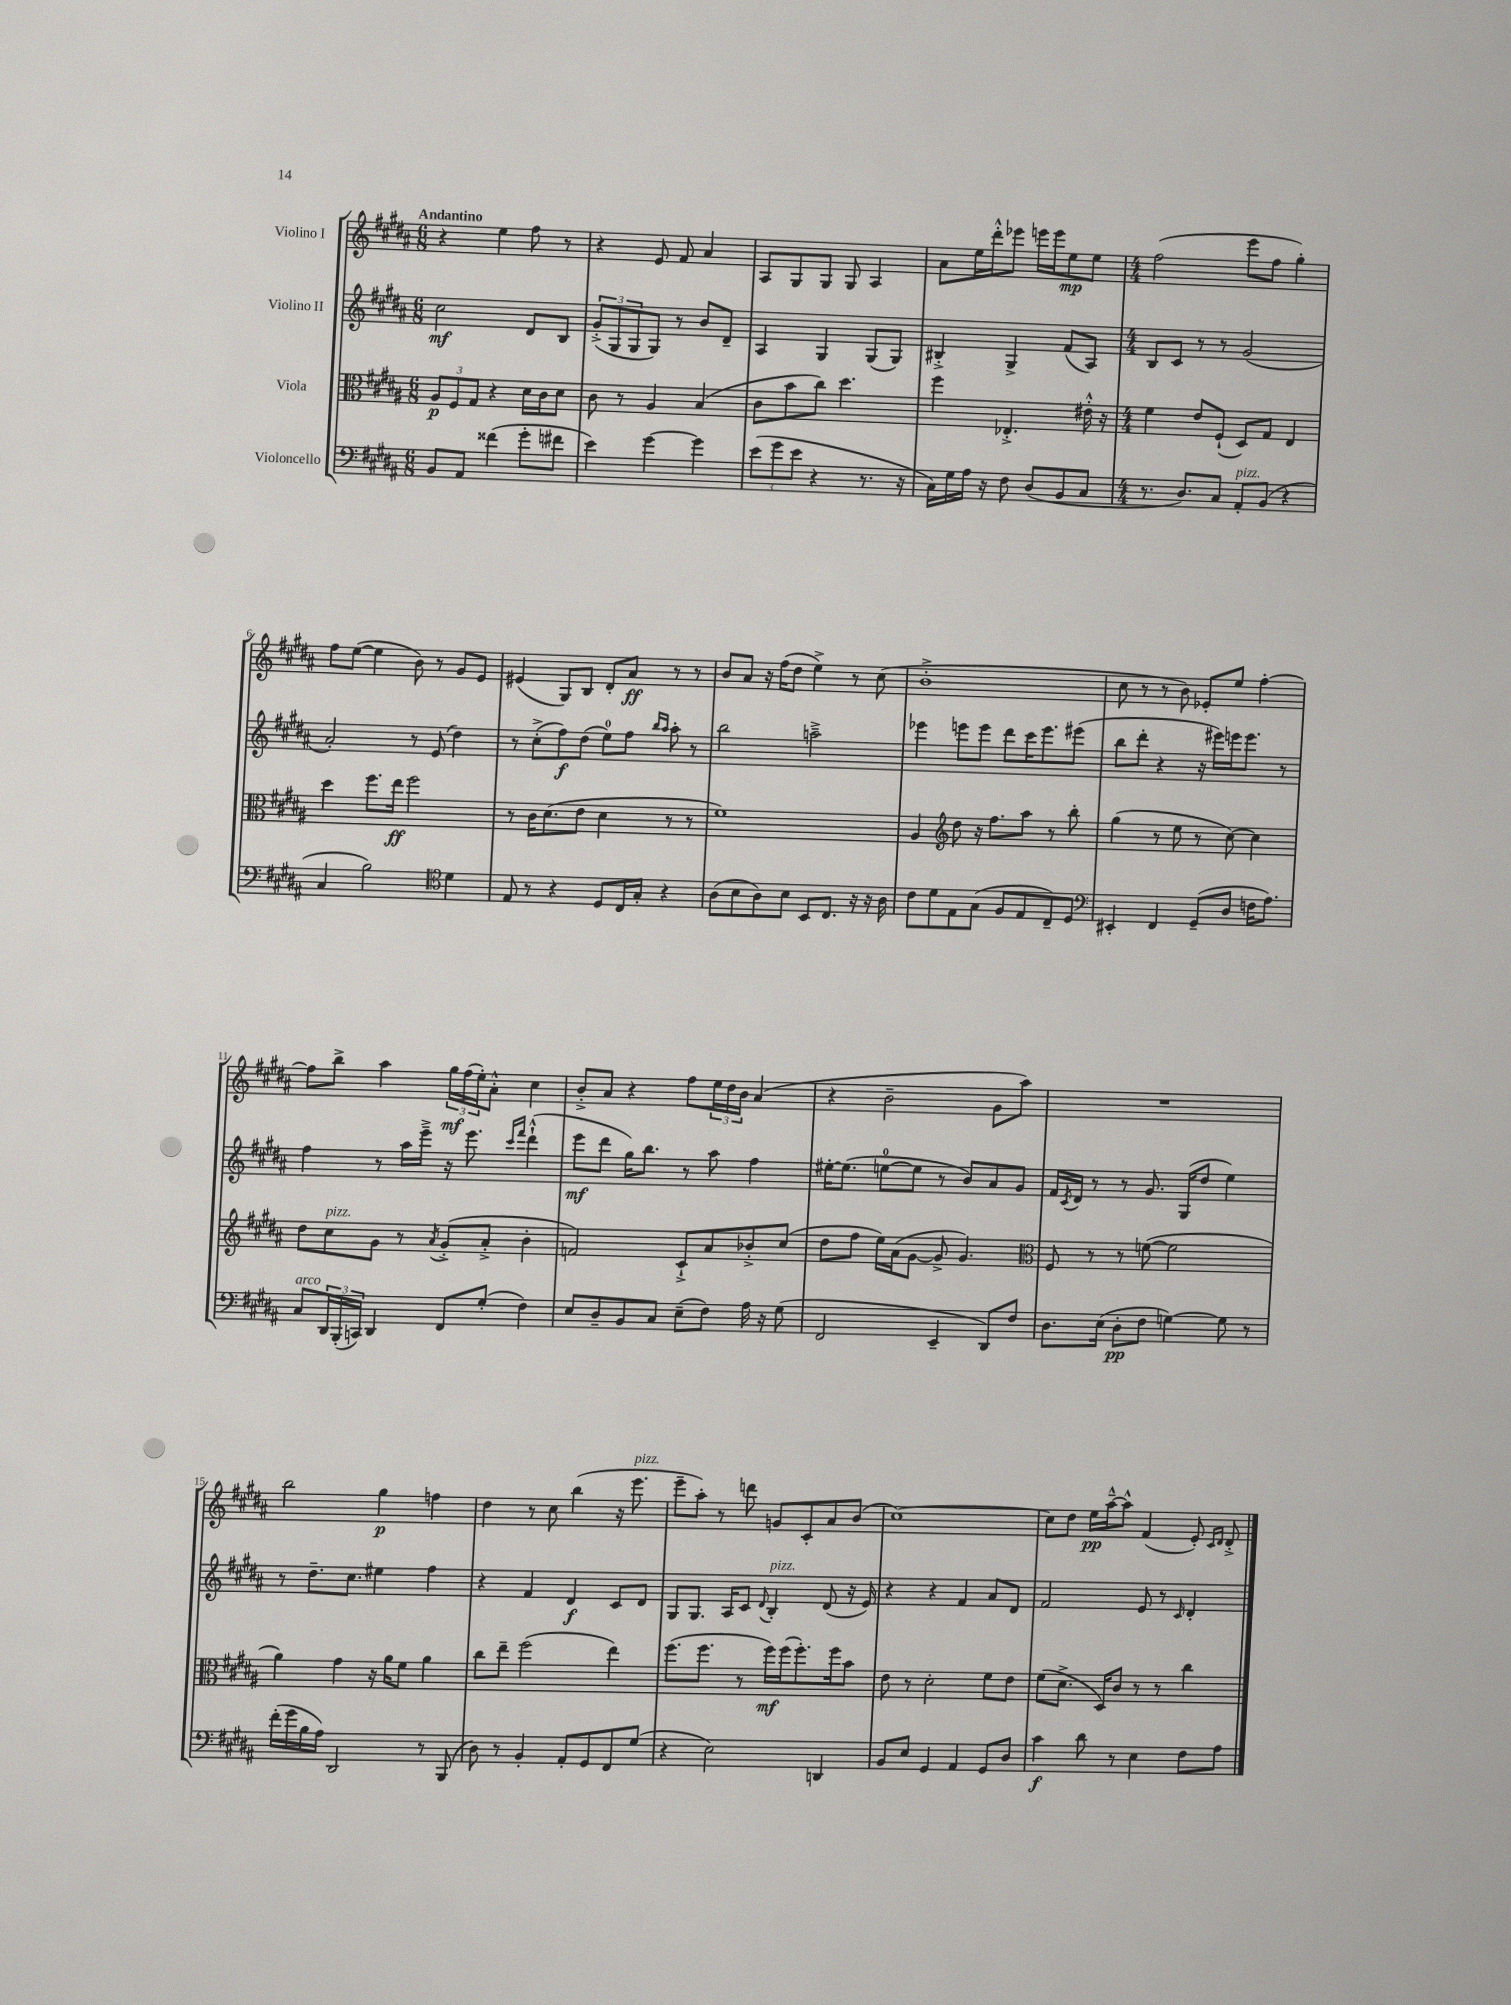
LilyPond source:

<<
\new StaffGroup <<
\new Staff = "s0" \with { instrumentName = "Violino I" } {
    \clef treble \key b \major \numericTimeSignature \time 6/8 \tempo "Andantino"
    r4 e''4 fis''8 r8 |
    r4 e'8 fis'8 ais'4 |
    ais8 gis8 gis8 gis8 ais4 |
    ais'8 e''16 dis'''16-.-^ ees'''8 e'''16 e'''16 e''8\mp e''8 |
    \numericTimeSignature \time 4/4 fis''2( e'''8 fis''8 gis''4-.) |
    fis''8 e''8~( e''4 b'8) r8 gis'8 e'8 |
    eis'4( gis8) b8 dis'8-. ais'8\ff r8 r8 |
    b'8 ais'8 r16 fis''16( dis''8 e''4->) r8 cis''8( |
    b'1-.-> |
    cis''8 r8 r8 b'8) ees'8-. e''8 fis''4~-. |
    fis''8 b''8-> ais''4 \tuplet 3/2 { gis''16\mf fis''16( e''16-.) } ais'8-.-^ cis''4 |
    b'8-.-> ais'8 r4 fis''8 \tuplet 3/2 { e''16 dis''16 b'16 } ais'4( |
    r4 b'2-- gis'8 ais''8) |
    R1 |
    b''2 gis''4\p f''4 |
    dis''4 r8 cis''8 b''4( r16 e'''8.^\markup { \italic "pizz." } |
    e'''8-- ais''8-.) r8 d'''8 g'8 cis'8-. ais'8 b'8( |
    cis''1~) |
    cis''8 dis''8 e''16\pp ais''16~---^ ais''8-^ fis'4( e'8-.) \grace { cis'16 dis'16 } dis'8-.-> \bar "|." |
}
\new Staff = "s1" \with { instrumentName = "Violino II" } {
    \clef treble \key b \major \numericTimeSignature \time 6/8
    cis''2\mf dis'8 b8 |
    \tuplet 3/2 { gis'8-.->( gis8 gis8 } gis8) r8 b'8 dis'8-- |
    ais4 gis4 gis8( gis8) |
    bis4-.-> gis4-> fis'8( ais8) |
    \numericTimeSignature \time 4/4 b8 cis'8 r8 r8 gis'2( |
    ais'2-.) r8 e'8( dis''4) |
    r8 cis''8-.->( fis''8\f) dis''8( e''8-0) fis''8 \grace { b''16 ais''16 } ais''8-. r8 |
    b''2 a''2---> |
    ees'''4 e'''8 e'''8 dis'''8 cis'''16 e'''8. eis'''8( |
    b''8 dis'''8-. r4 r16 eis'''16) e'''16 e'''8. r8 |
    fis''4 r8 ais''16 e'''16---> r16 e'''8. \grace { cis'''16 fis'''16 } dis'''4-!-^( |
    e'''8\mf dis'''8 gis''16) b''8. r8 ais''8 fis''4 |
    eis''16~-. eis''8.( e''8-0~ e''8 r8 b'8) ais'8 gis'8 |
    fis'16 \acciaccatura { cis'8 } dis'16 r8 r8 gis'8. gis16( dis''8 e''4) |
    r8 dis''8.-- cis''8. eis''4 fis''4 |
    r4 fis'4 dis'4\f cis'8 dis'8 |
    gis8 gis8. ais16 cis'8 \appoggiatura { dis'8 } b4-.^\markup { \italic "pizz." } dis'8( r16 e'16) |
    r4 r4 fis'4 ais'8 dis'8 |
    fis'2 e'8 r8 \grace { cis'16 } dis'4-. \bar "|." |
}
\new Staff = "s2" \with { instrumentName = "Viola" } {
    \clef alto \key b \major \numericTimeSignature \time 6/8
    \tuplet 3/2 { ais8\p fis8 gis8 } r4 dis'16 cis'16 dis'8 |
    cis'8 r8 ais4 b4( |
    cis'8 b'8 cis''8) dis''4. |
    fis''4 ees4.-.-> eis'16-.-^ r16 |
    \numericTimeSignature \time 4/4 fis'4 e'8 fis8-!( dis8) gis8 e4 |
    dis''4 fis''8. e''16\ff fis''2 |
    r8 cis'16 dis'8.( e'8 dis'4 r8 r8 |
    fis'1) |
    ais4 \clef treble dis''8 r16 fis''8. ais''8 r8 b''8-. |
    gis''4( r8 e''8 r8 cis''8~) cis''4 |
    dis''8 cis''8^\markup { \italic "pizz." } gis'8 r8 \acciaccatura { ais'8 } gis'8-.->( ais'8-.-> b'4-. |
    f'2) cis'8-!-> ais'8 bes'8-.-> cis''8( |
    dis''8 fis''8 e''16) ais'16( gis'8~ gis'8-> gis'4.) |
    \clef alto fis8 r8 r8 f'8~( f'2 |
    ais'4) gis'4 r16 ais'16 fis'8 ais'4 |
    cis''8 e''8-- fis''2( e''4) |
    fis''8.( fis''8. r8 fis''16\mf) fis''16( fis''8.-.) fis''16 b'8 |
    e'8 r8 dis'2-. fis'8 e'8 |
    fis'8( dis'8.-> dis16) cis'8 r8 r8 cis''4 \bar "|." |
}
\new Staff = "s3" \with { instrumentName = "Violoncello" } {
    \clef bass \key b \major \numericTimeSignature \time 6/8
    b,8 ais,8 fisis'4( gis'8-. fis'8 |
    e'4) gis'4~ gis'4 |
    \tuplet 3/2 { e'8( gis'8 e'8 } r4 r8. r16 |
    cis16) gis16 ais16 r16 fis8 dis8( b,8 cis8 |
    \numericTimeSignature \time 4/4 r8. dis8.) cis8 ais,8-.^\markup { \italic "pizz." } b,8( r4 |
    cis4 b2) \clef tenor dis'4 |
    e8 r8 r4 dis8 cis16 gis16-. r4 |
    ais8( b8 ais8) b8 b,8 cis8. r16 r16 ais16 |
    cis'8 dis'8 e8 gis8( fis8 e8 cis8--) dis8 |
    \clef bass eis,4-. fis,4 gis,8--( dis8 f16 ais8.) |
    cis8^\markup { \italic "arco" } \tuplet 3/2 { dis,16 b,,16-.( c,16) } dis,4 fis,8 gis8-.( fis4) |
    e8 dis8-- b,8 cis8 e8--( fis8) ais16 r16 gis8( |
    fis,2 e,4-- dis,8) fis8 |
    dis8. e16( dis8-.\pp fis8 g4~) g8 r8 |
    fis'16-.( gis'16 b16 ais16) dis,2 r8 b,,8( |
    dis8) r8 b,4-. ais,8-. gis,8 fis,8 gis8( |
    r4 e2) d,4 |
    b,8 e8 gis,4 ais,4 gis,8 dis8 |
    cis'4\f dis'8 r8 e4 fis8 ais8 \bar "|." |
}
>>
>>
